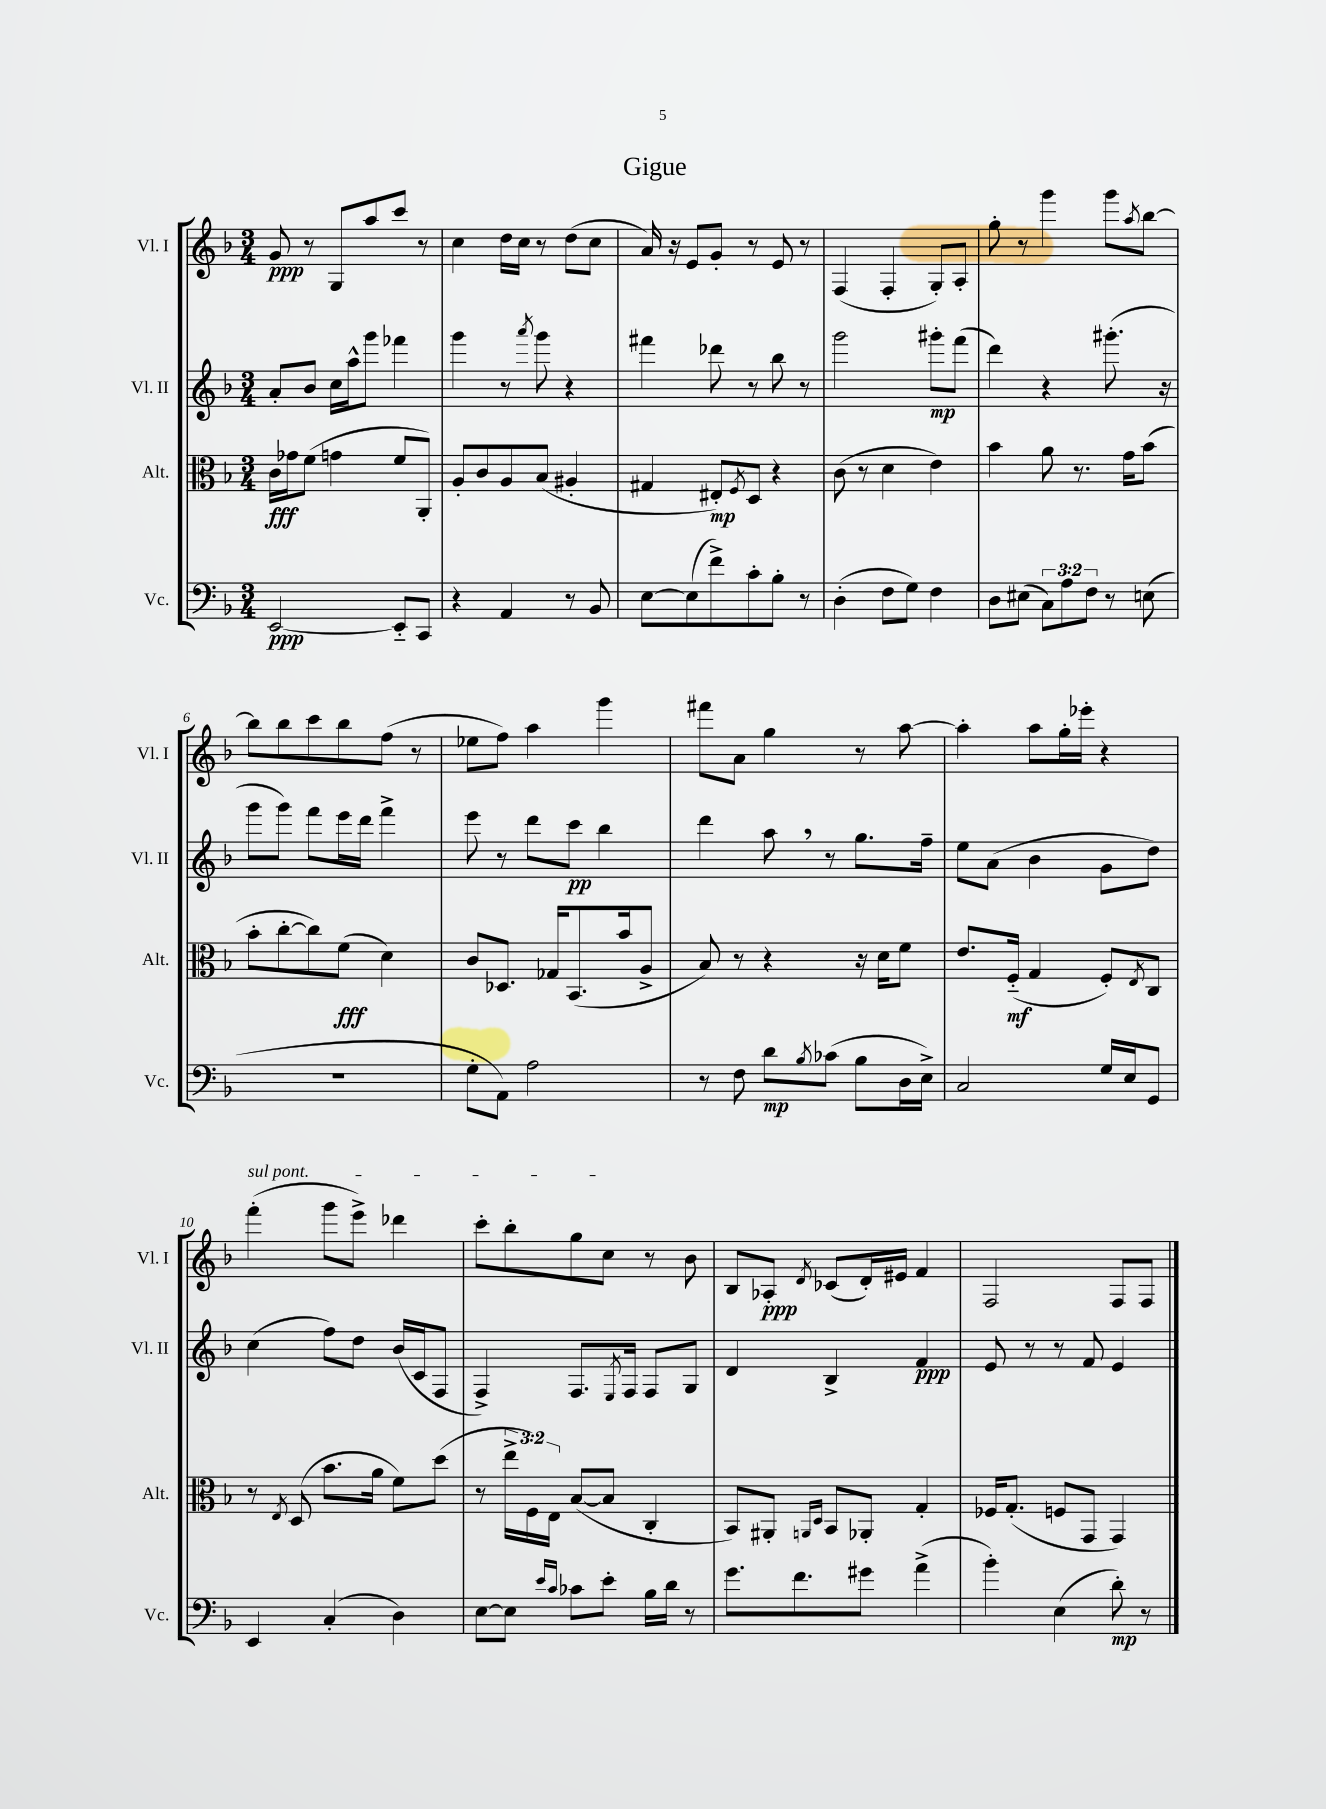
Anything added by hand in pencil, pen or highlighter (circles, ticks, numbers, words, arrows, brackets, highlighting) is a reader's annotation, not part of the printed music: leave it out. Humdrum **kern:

**kern	**kern	**kern	**kern
*staff4	*staff3	*staff2	*staff1
*clefF4	*clefC3	*clefG2	*clefG2
*k[b-]	*k[b-]	*k[b-]	*k[b-]
*M3/4	*M3/4	*M3/4	*M3/4
[2EE/	16c\LL	8a'/L	8g/
.	16g-\J	.	.
.	(8f\J	8b-/J	8r
.	4g\	16cc\LL	8G/L
.	.	16aa^^\J	.
.	.	8ggg\J	8aa/
8EE'~/]L	8f/L	4fff-\	8ccc/J
8CC/J	8AA'/J)	.	8r
=	=	=	=
4r	8A'/L	4ggg\	4cc\
.	8c/	.	.
4AA/	8A/	8r	16dd\LL
.	.	.	16cc\JJ
.	.	8qaaa/	.
.	(8B-/J	8ggg\	8r
8r	4A#'/	4r	(8dd\L
8BB-/	.	.	8cc\J
=	=	=	=
[8E\L	4G#/	4fff#\	16a/)
.	.	.	16r
(8E\]	.	.	8e/L
8f^\)	8E#'/L)	8ddd-\	8g'/J
.	8qF/	.	.
8c'\	8D/J	8r	8r
8B-'\J	4r	8bb-\	8e/
8r	.	8r	8r
=	=	=	=
(4D'\	(8c\	2ggg\	(4F/
.	8r	.	.
8F\L	4d\	.	4F'/
8G\J)	.	.	.
4F\	4e\)	8ggg#'\L	8G'/L)
.	.	(8fff\J	8A'/J
=	=	=	=
8D\L	4b-\	4ddd\)	8gg'\
(8E#\J	.	.	8r
12C\L)	8a\	4r	4ggg\
12A\	.	.	.
.	8.r	.	.
12F\J	.	.	.
8r	.	(8.ggg#'\	8ggg\L
.	16g\LK	.	.
.	.	.	8qaa/
(8E\	(8b-\J	.	[8bb-\J
.	.	16r	.
=	=	=	=
2.r	8b-'\L	8ggg\L	8bb-\]L
.	[8cc'\	8ggg\J)	8bb-\
.	8cc\])	8fff\L	8ccc\
.	(8f\J	16eee\L	8bb-\
.	.	16ddd\JJ	.
.	4d\)	4fff^\	(8ff\J
.	.	.	8r
=	=	=	=
8G'\L	8c/L	8eee\	8ee-\L
8AA\J)	8.D-/J	8r	8ff\J)
2A\	.	8ddd\L	4aa\
.	16G-/LK	.	.
.	(8.BB-/	8ccc\J	.
.	.	4bb-\	4ggg\
.	16b-/k	.	.
.	8A^/J	.	.
=	=	=	=
8r	8B-/)	4ddd\	8fff#\L
8F\	8r	.	8a\J
8d\L	4r	8aa\	4gg\
8qB-/	.	.	.
(8c-\J	.	8r	.
8B-\L	16r	8.gg\L	8r
.	16d\LK	.	.
16D\L	8f\J	.	[8aa\
16E^\JJ)	.	16ff~\Jk	.
=	=	=	=
2C/	8.e/L	8ee\L	4aa'\]
.	.	(8a\J	.
.	(16F'~/Jk	.	.
.	4G/	4b-\	8aa\L
.	.	.	16gg'\L
.	.	.	16eee-'\JJ
16G/LL	8F'/L)	8g\L	4r
16E/J	.	.	.
.	8qE/	.	.
8GG/J	8C/J	8dd\J)	.
=	=	=	=
4EE/	8r	(4cc\	(4fff'\
.	8qE/	.	.
.	(8D/	.	.
(4C'/	8.b-\L	8ff\L)	8ggg\L
.	.	8dd\J	8eee^\J)
.	16a\Jk	.	.
4D\)	8f\L)	(16b-/LL	4ddd-\
.	.	16c/J	.
.	(8dd\J	8F/J	.
=	=	=	=
[8E\L	8r	4F^/)	8ccc'\L
8E\]J	24ee^\LL	.	8bb-'\
.	24F\)	.	.
.	24E\JJ	.	.
16qqe/LL	.	.	.
16qqc/JJ	.	.	.
8c-\L	([8B-/L	8.F/L	8gg\
8e'\J	8B-/]J	.	8cc\J
.	.	8qE/	.
.	.	16F/Jk	.
16B-\LL	4C'/	8F/L	8r
16d\JJ	.	.	.
8r	.	8G/J	8b-\
=	=	=	=
8.g\L	8BB-/L)	4d/	8B-/L
.	8AA#'/J	.	8A-'/J
8.f\	.	.	.
.	16qqAA/LL	.	.
.	16qqD/JJ	.	8qd/
.	8BB-/L	4B-^/	(8c-/L
8g#\J	8AA-'/J	.	16d'/L)
.	.	.	16e#/JJ
(4a^\	4G'/	4f/	4f/
=	=	=	=
4b-'\)	16F-/LK	8e/	2F/
.	(8.G'/J	.	.
.	.	8r	.
(4E\	8F/L	8r	.
.	8GG/J	8f/	.
8d'\)	4GG/)	4e/	8F/L
8r	.	.	8F/J
==	==	==	==
*-	*-	*-	*-
